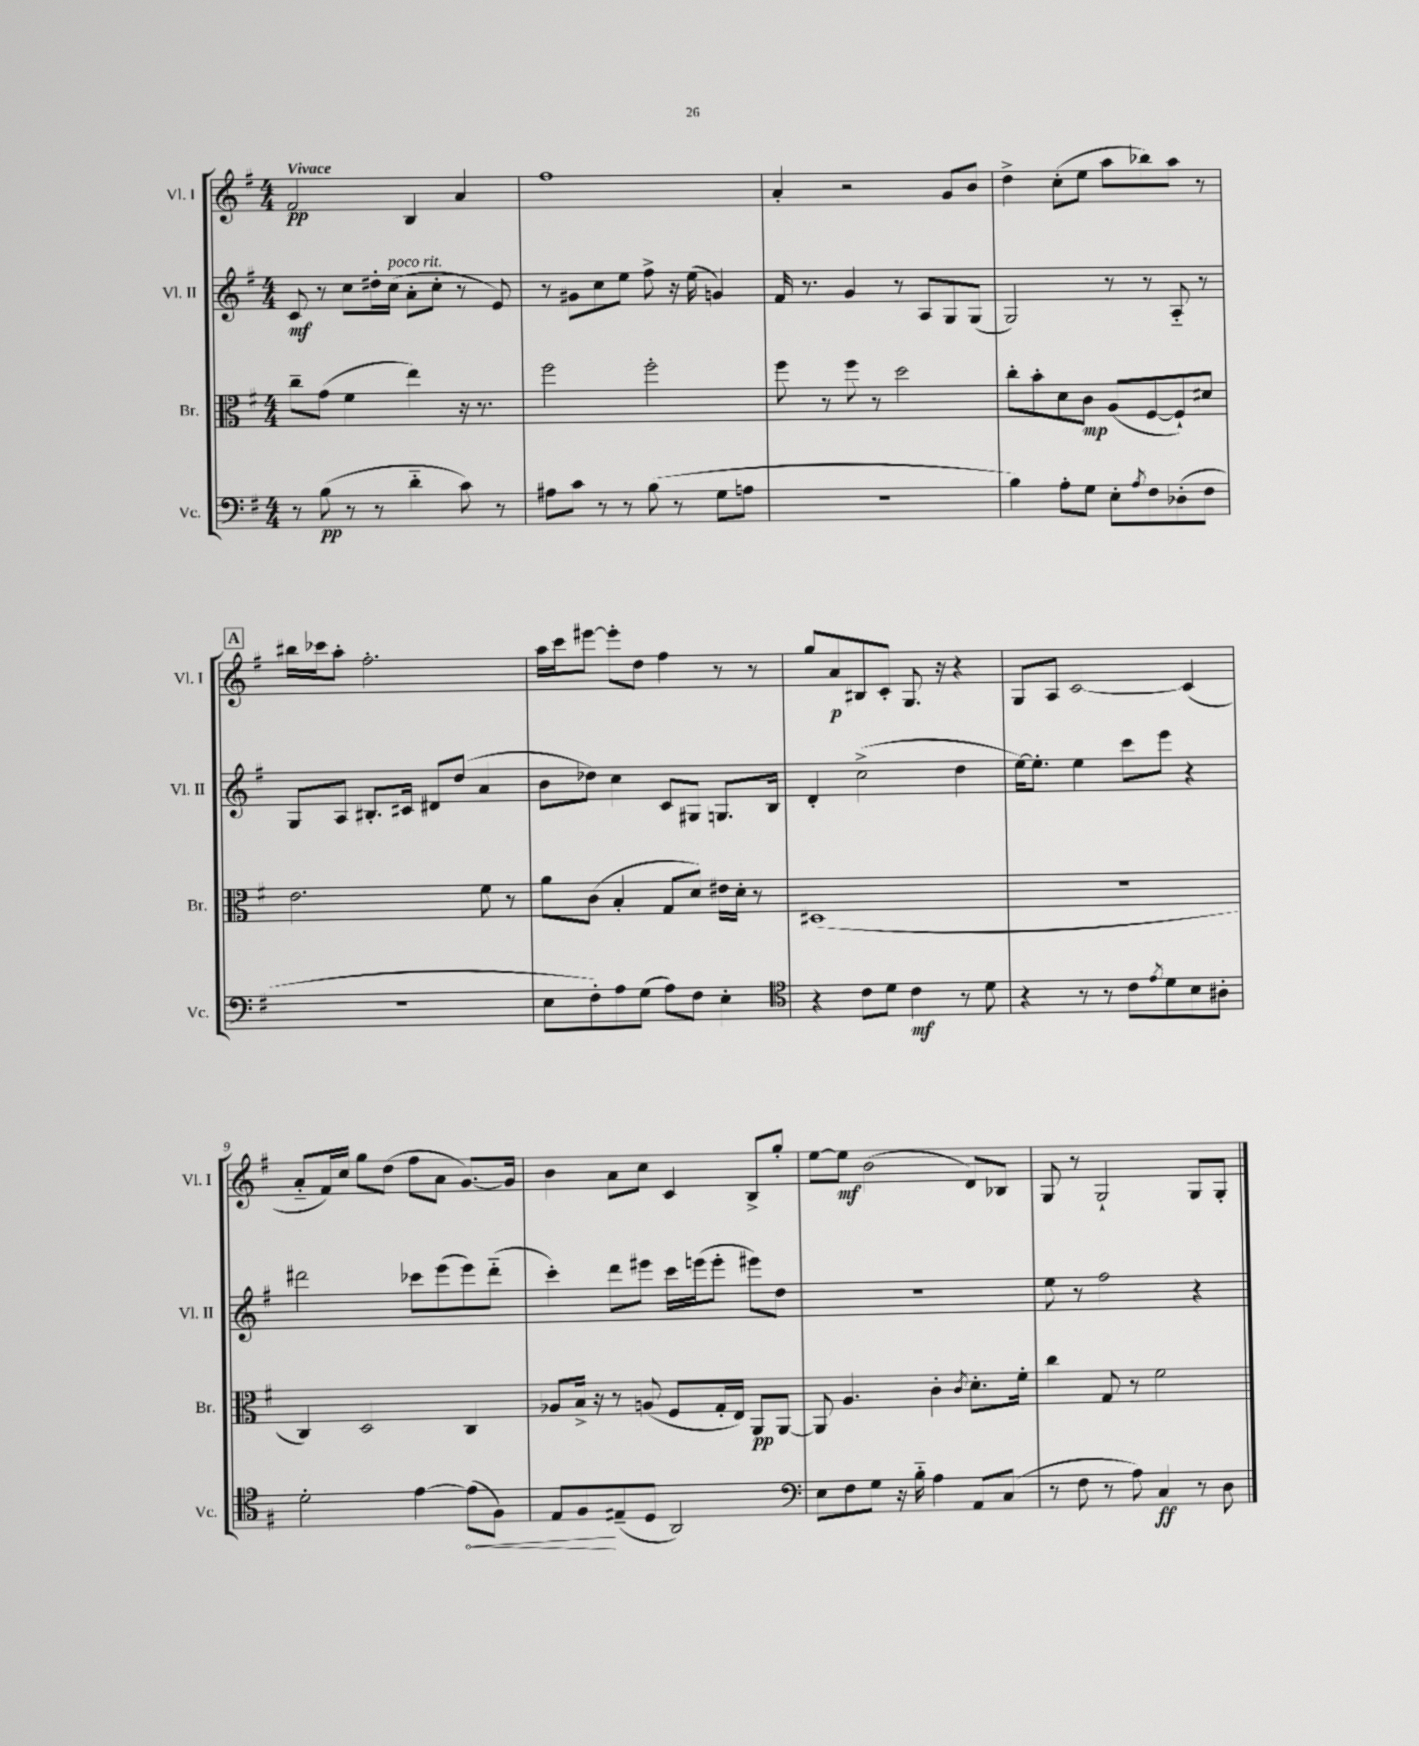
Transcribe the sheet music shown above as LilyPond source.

<<
\new StaffGroup <<
\new Staff = "s0" \with { instrumentName = "Vl. I" shortInstrumentName = "Vl. I" } {
    \clef treble \key g \major \numericTimeSignature \time 4/4 \tempo "Vivace"
    fis'2\pp b4 a'4 |
    fis''1 |
    a'4-. r2 g'8 b'8 |
    d''4-> c''8-.( e''8 a''8 bes''8) a''8 r8 |
    \mark \markup { \box "A" } bis''16 ces'''16 a''8-. fis''2.-. |
    a''16 c'''16 eis'''8~ eis'''8-. d''8 fis''4 r8 r8 |
    g''8 a'8\p bis8 c'8-. g8. r16 r4 |
    g8 a8 c'2~ c'4( |
    a'8-_ fis'16) c''16 g''8 d''8( fis''8 a'8 g'8.~) g'16 |
    b'4 a'8 c''8 c'4 b8-> g''8-. |
    e''8~ e''8\mf b'2( d'8) bes8 |
    g8 r8 g2-! g8 g8-. \bar "|." |
}
\new Staff = "s1" \with { instrumentName = "Vl. II" shortInstrumentName = "Vl. II" } {
    \clef treble \key g \major \numericTimeSignature \time 4/4
    c'8\mf r8 c''8 dis''16-. c''16^\markup { \italic "poco rit." }( a'8-. c''8-. r8 e'8) |
    r8 gis'8 c''8 e''8 fis''8-> r16 e''16( g'4) |
    fis'16 r8. g'4 r8 a8 g8 g8( |
    g2) r8 r8 a8-_ r8 |
    \mark \markup { \box "A" } g8 a8 bis8.-. cis'16 dis'8 d''8( a'4 |
    b'8 des''8) c''4 c'8 gis8 g8. b16 |
    d'4-. c''2->( d''4 |
    e''16~) e''8.-. e''4 c'''8 e'''8 r4 |
    dis'''2 ces'''8 e'''8( e'''8) dis'''8-_( |
    c'''4-.) d'''8 eis'''8 c'''16 e'''16( e'''8-. eis'''8) d''8 |
    R1 |
    e''8 r8 fis''2 r4 \bar "|." |
}
\new Staff = "s2" \with { instrumentName = "Br." shortInstrumentName = "Br." } {
    \clef alto \key g \major \numericTimeSignature \time 4/4
    c''8-- g'8( fis'4 e''4) r16 r8. |
    fis''2 fis''2-. |
    fis''8 r8 fis''8 r8 d''2 |
    c''8-. b'8-. d'8 c'8\mp a8( fis8~ fis8-!) dis'8 |
    \mark \markup { \box "A" } e'2. fis'8 r8 |
    a'8 c'8( b4-. g8 d'8) eis'16 d'16-. r8 |
    dis1( |
    r1 |
    c4) d2 c4 |
    aes8 b16-> r16 r8 a8( fis8 g16-. e16) a,8\pp a,8~ |
    a,8 a4. c'4-. \acciaccatura { c'8 } d'8.-. fis'16-. |
    c''4 g8 r8 fis'2 \bar "|." |
}
\new Staff = "s3" \with { instrumentName = "Vc." shortInstrumentName = "Vc." } {
    \clef bass \key g \major \numericTimeSignature \time 4/4
    r8 b8\pp( r8 r8 d'4-_ c'8) r8 |
    ais8 c'8 r8 r8 b8( r8 g8 a8 |
    R1 |
    b4) a8-. g8 e8-. \acciaccatura { a8 } fis8 des8-.( fis8 |
    \mark \markup { \box "A" } r1 |
    e8 fis8-.) a8 g8( a8) fis8 e4-. |
    \clef tenor r4 c'8 d'8 c'4\mf r8 d'8 |
    r4 r8 r8 c'8 \acciaccatura { e'8 } d'8 b8 ais8-. |
    d'2-. e'4~ \once \override Hairpin.circled-tip = ##t e'8\<( fis8) |
    e8 fis8\! eis8--( d8 a,2) |
    \clef bass e8 fis8 g8 r16 b16-_ a4 a,8 c8( |
    r8 fis8 r8 a8) c4\ff r8 d8 \bar "|." |
}
>>
>>
